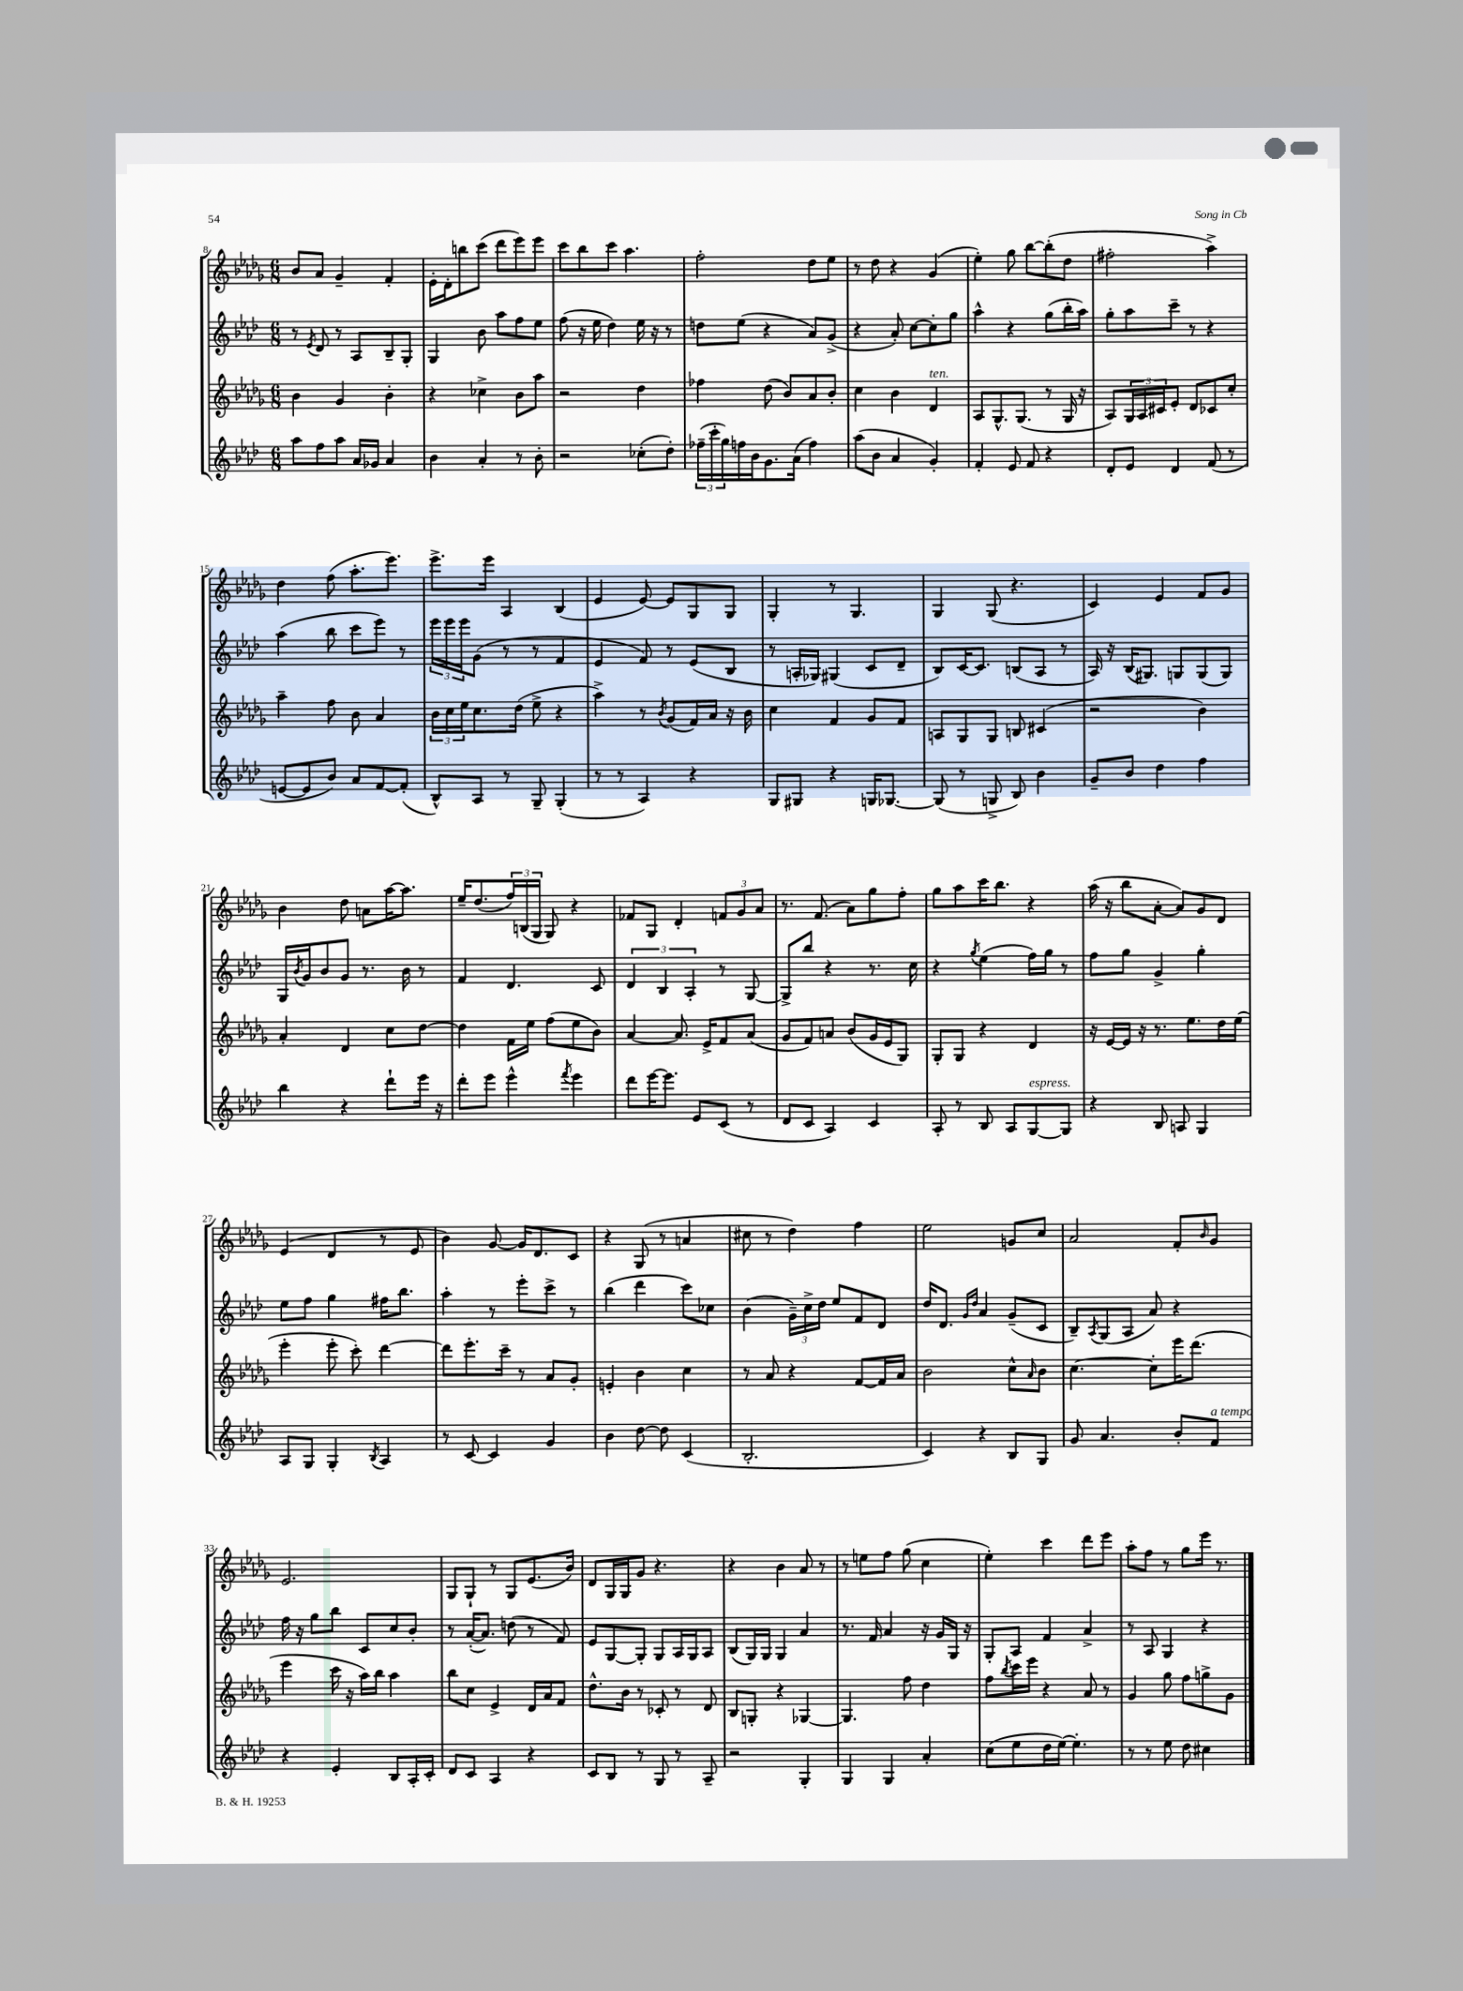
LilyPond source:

<<
\new StaffGroup <<
\new Staff = "s0" {
    \clef treble \key des \major \numericTimeSignature \time 6/8
    bes'8 aes'8 ges'4-- f'4-. |
    ees'16-. des'16-. b''8 c'''8( des'''8 ees'''8) ees'''8 |
    c'''8 bes''8 c'''8 aes''4. |
    f''2-. des''8 ees''8 |
    r8 des''8 r4 ges'4( |
    ees''4-.) ges''8 bes''8~ bes''8-.( des''8 |
    fis''2-. aes''4->) |
    des''4 f''8( aes''8.-. ees'''8.) |
    ees'''8.-> ees'''16 aes4 bes4( |
    ees'4 ees'8~) ees'8 ges8 ges8 |
    ges4-. r8 ges4. |
    ges4 ges8( r4. |
    c'4) ees'4 f'8 ges'8 |
    bes'4 des''8 a'8 aes''16~ aes''8. |
    ees''16-- des''8.( \tuplet 3/2 { f''16) b16( ges16 } ges8) r4 |
    fes'8 ges8 des'4-. \tuplet 3/2 { f'8 ges'8 aes'8 } |
    r8. f'8.( aes'8) ges''8 f''8-. |
    ges''8 aes''8 c'''16 bes''8. r4 |
    aes''16( r16 bes''8 aes'8~-. aes'8) ges'8 des'8 |
    ees'4( des'4 r8 ees'8 |
    bes'4) ges'8~ ges'16 des'8. c'8 |
    r4 ges8( r8 a'4 |
    cis''8 r8 des''4) f''4 |
    ees''2 g'8 c''8 |
    aes'2 f'8-. \grace { bes'16 } ges'8 |
    ees'2. |
    ges8 ges8-! r8 ges8 ees'8.( bes'16) |
    des'8 ges16 ges16 ges'8 r4. |
    r4 bes'4 aes'8 r8 |
    r8 e''8 f''8 ges''8( c''4 |
    ees''4-.) c'''4 des'''8 ees'''8 |
    aes''8-. f''8 r8 ges''8 ees'''16 r8. \bar "|." |
}
\new Staff = "s1" {
    \clef treble \key aes \major \numericTimeSignature \time 6/8
    r8 \acciaccatura { ees'8 } des'8 r8 aes8 bes8-- g8-. |
    g4 bes'8 aes''8 f''8 ees''8 |
    f''8( r16 ees''16 des''4) ees''16 r16 r8 |
    d''8 ees''8( r4 aes'8) g'8->( |
    r4 aes'8-.) c''8~ c''8-. g''8 |
    aes''4-^ r4 g''8( bes''16-. aes''16) |
    g''8-. aes''8 c'''8-- r8 r4 |
    aes''4( bes''8 c'''8 ees'''8) r8 |
    \tuplet 3/2 { ees'''16 ees'''16 ees'''16 } g'8( r8 r8 f'4 |
    ees'4 f'8) r8 ees'8( bes8 |
    r8 a16-. ges16) gis4( c'8 des'8-- |
    bes8) c'16~ c'8. b8( aes8 r8 |
    aes16) r16 bes16( gis8.) g8 g8( g8) |
    g16 \acciaccatura { bes'8 } g'16 bes'8 g'8 r8. bes'16 r8 |
    f'4 des'4. c'8 |
    \tuplet 3/2 { des'4 bes4 aes4-. } r8 g8~ |
    g8-> bes''8 r4 r8. c''16 |
    r4 \acciaccatura { g''8 } ees''4( f''16) g''16 r8 |
    f''8 g''8 g'4-> g''4-. |
    ees''8 f''8 g''4 fis''16 bes''8. |
    aes''4-. r8 ees'''8-. c'''8-> r8 |
    bes''4( des'''4 c'''8) ces''8 |
    bes'4( \tuplet 3/2 { g'16--) c''16-> des''16 } ees''8 f'8 des'8 |
    des''16 des'8. \grace { g'16 des''16 } aes'4 g'8--( c'8 |
    bes8--) \acciaccatura { aes8 } g8( aes8 aes'8) r4 |
    f''16 r16 g''8 bes''8 c'8 c''8 bes'8-. |
    r8 aes'16~-.( aes'8.) d''8( r8 f'8) |
    ees'8 g8~ g8-. g8 aes16 g16 aes8 |
    bes8( g16) g16 g4 aes'4 |
    r8. f'16 aes'4 r16 g'16 g16 r16 |
    g8-. aes8 f'4 aes'4-> |
    r8 aes8 g4 r4 \bar "|." |
}
\new Staff = "s2" {
    \clef treble \key des \major \numericTimeSignature \time 6/8
    bes'4 ges'4 bes'4-. |
    r4 ces''4-> bes'8 aes''8 |
    r2 des''4 |
    fes''4 des''8( bes'8) aes'8 bes'8-. |
    c''4 bes'4 des'4^\markup { \italic "ten." } |
    aes8 ges8.-^ ges8.( r8 ges16 r16 |
    aes8) \tuplet 3/2 { ges16 aes16 cis'16 } ees'8-. des'8 ces'8 c''8-. |
    aes''4-- f''8 bes'8 aes'4 |
    \tuplet 3/2 { bes'16 c''16 ees''16 } c''8. des''16( ees''8-> r4 |
    aes''4->) r8 \acciaccatura { bes'8 } ges'8( f'16) aes'16 r16 bes'16 |
    c''4 f'4 ges'8 f'8 |
    a8 ges8 ges8 b8 cis'4( |
    r2 bes'4) |
    aes'4-. des'4 c''8 des''8~ |
    des''4 f'16 ees''16 f''8( ees''8 bes'8) |
    aes'4~ aes'8. ees'16-> f'8 aes'8( |
    ges'8 f'8) a'8 bes'8( ges'16 ees'16 ges8) |
    ges8-. ges8 r4 des'4 |
    r16 ees'16~ ees'16 r16 r8. ees''8. des''16 ees''16( |
    ees'''4-. ees'''8-. c'''8-.) des'''4~ |
    des'''8 ees'''8.-. c'''16-- r8 aes'8 ges'8-. |
    e'4-. bes'4 c''4 |
    r8 aes'8 r4 f'8~ f'16 aes'16 |
    bes'2 c''8-^ \grace { aes'16 } bes'8 |
    c''4.~ c''8-. ees'''16 des'''8.( |
    ees'''4 c'''16 r16 aes''16) bes''16 aes''4 |
    bes''8 c''8 ees'4-> des'16 aes'16 f'8 |
    des''8.-^ bes'16 r8 ces'8-. r8 des'8 |
    bes8 g8-. r4 ges4~ |
    ges4. f''8 des''4 |
    f''8 \acciaccatura { bes''8 } c'''16 ees'''16 r4 aes'8 r8 |
    ges'4 ges''8 f''8 g''8-> ges'8 \bar "|." |
}
\new Staff = "s3" {
    \clef treble \key aes \major \numericTimeSignature \time 6/8
    aes''8 f''8 aes''8 aes'16 ges'16 aes'4 |
    bes'4 aes'4-. r8 bes'8-. |
    r2 ces''8-.( des''8-.) |
    \tuplet 3/2 { fes''16--( c'''16-. g''16) } f''16 bes'16 g'8. aes'16( f''4) |
    aes''8( bes'8 aes'4 g'4-.) |
    f'4-. ees'8 f'8 r4 |
    des'8-. ees'8 des'4 f'8( r8 |
    e'8~ e'8 bes'8) aes'8 f'8~ f'8-.( |
    bes8-^) aes8 r8 g8-- g4-.( |
    r8 r8 aes4) r4 |
    g8 gis8 r4 g16 ges8.~ |
    ges8( r8 g8-> bes8) bes'4 |
    g'8-- bes'8 des''4 f''4 |
    bes''4 r4 des'''8-! ees'''16 r16 |
    des'''8-. ees'''8 ees'''4-^ \acciaccatura { f'''8 } ees'''4 |
    des'''8 ees'''16~ ees'''8. ees'8 c'8( r8 |
    des'8 c'8 aes4) c'4 |
    aes8-. r8 bes8 aes8 g8~^\markup { \italic "espress." } g8 |
    r4 bes8 a8 g4 |
    aes8 g8 g4-. \acciaccatura { bes8 } aes4 |
    r8 c'8~ c'4 g'4 |
    bes'4 des''8~ des''8 c'4( |
    bes2.-. |
    c'4) r4 bes8 g8 |
    g'8 aes'4. bes'8-. f'8^\markup { \italic "a tempo" } |
    r4 ees'4-. bes8 aes16-. c'16-. |
    des'8 c'8 aes4 r4 |
    c'8 bes8 r8 g8 r8 aes8-- |
    r2 g4-. |
    g4 g4 aes'4-. |
    c''8( ees''8 des''16 ees''16~) ees''4.-. |
    r8 r8 ees''8 des''8 cis''4 \bar "|." |
}
>>
>>
\layout { \context { \Score currentBarNumber = #8 } }
